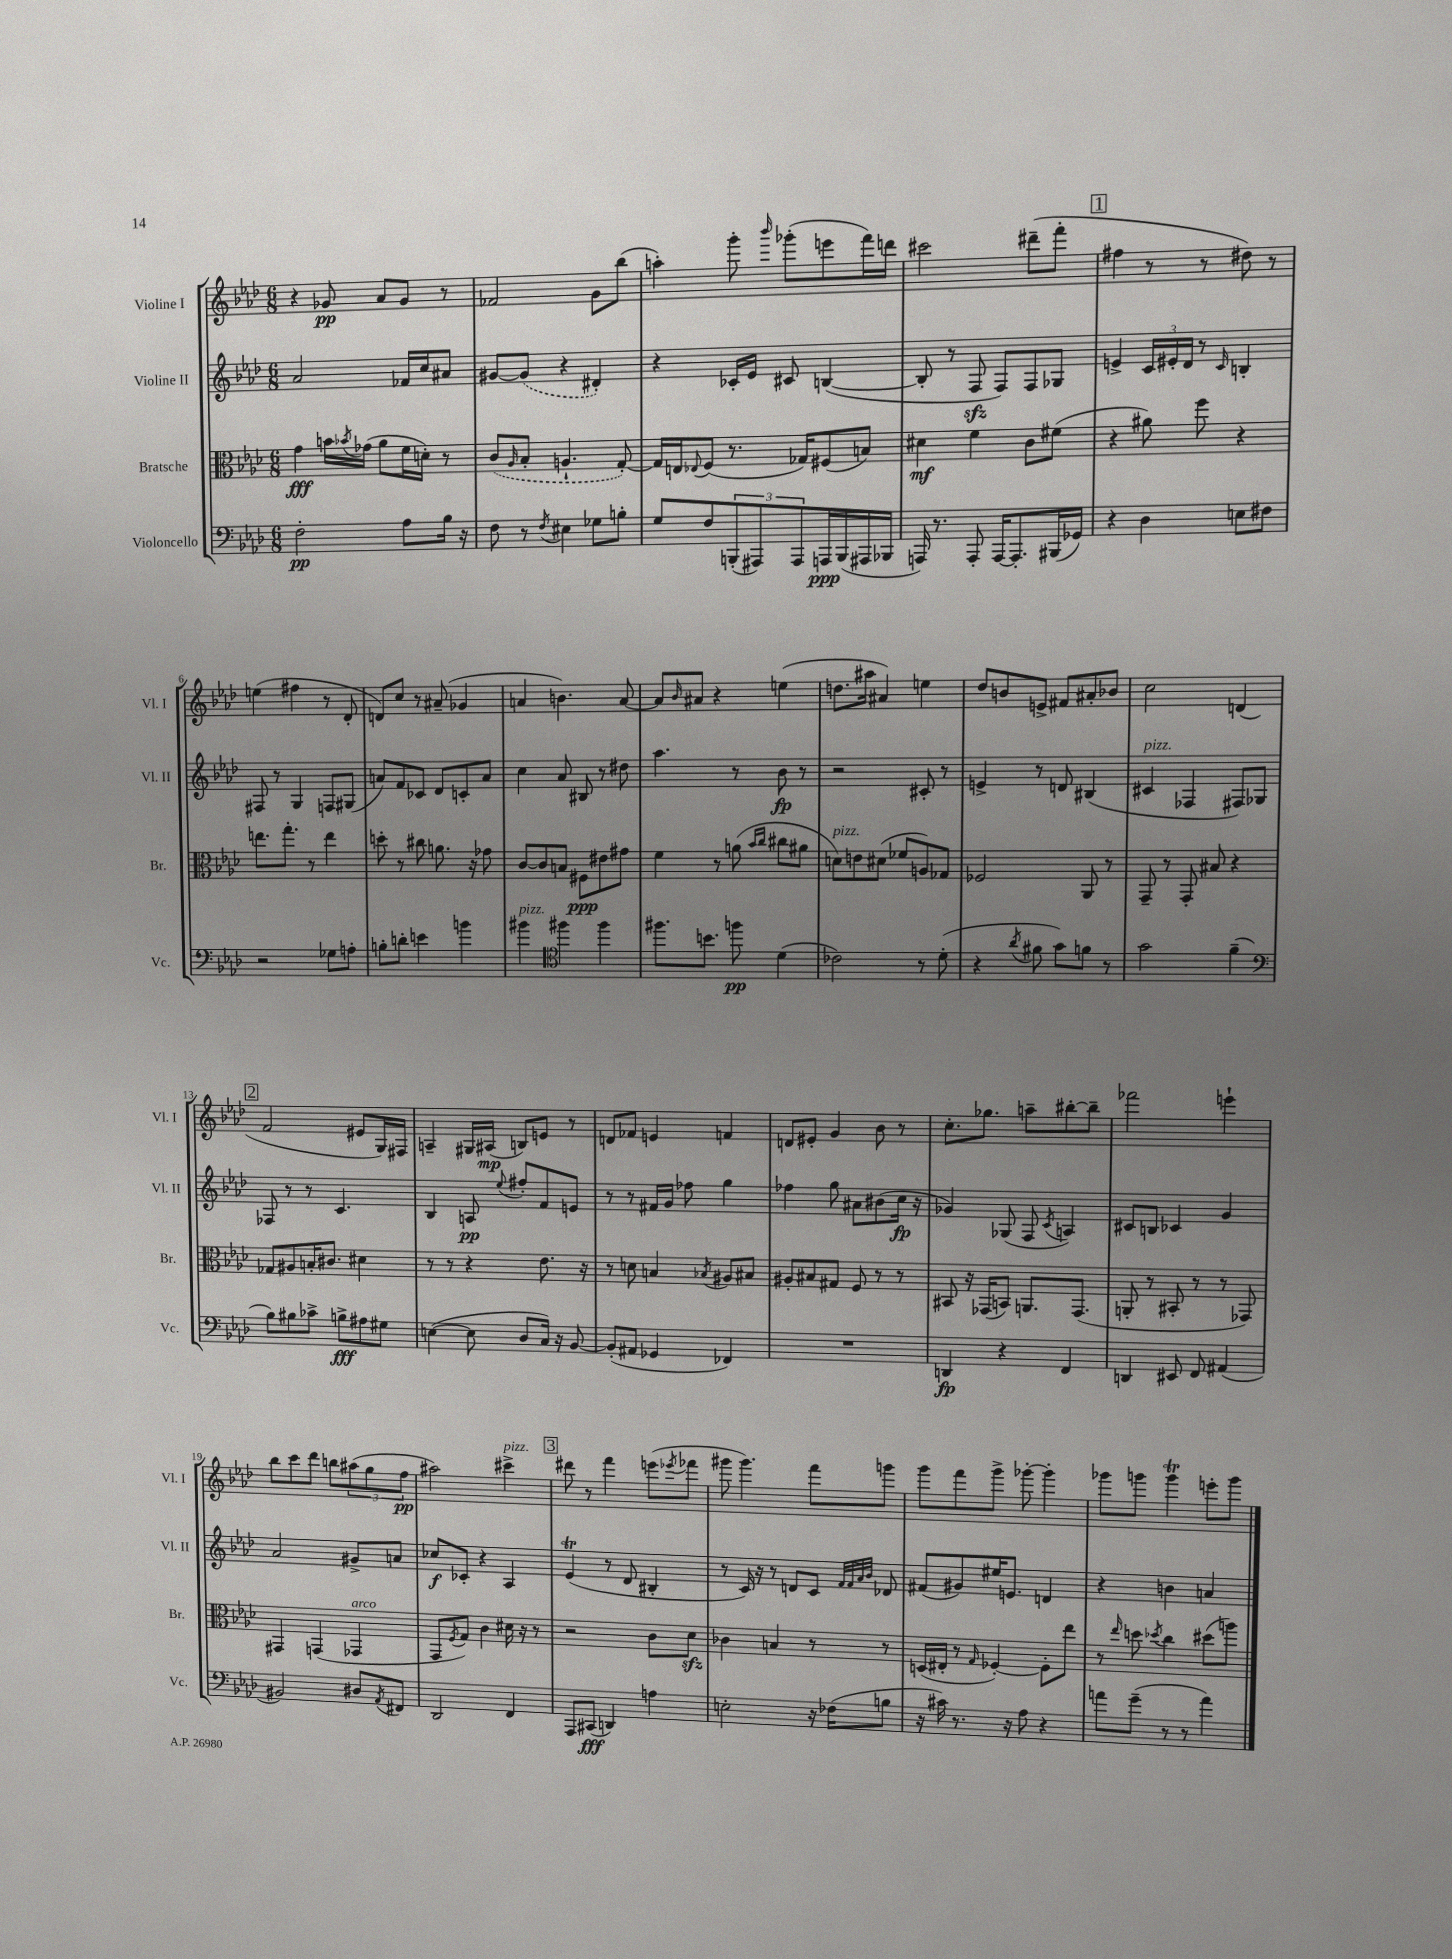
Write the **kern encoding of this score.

**kern	**kern	**kern	**kern
*staff4	*staff3	*staff2	*staff1
*clefF4	*clefC3	*clefG2	*clefG2
*k[b-e-a-d-]	*k[b-e-a-d-]	*k[b-e-a-d-]	*k[b-e-a-d-]
*M6/8	*M6/8	*M6/8	*M6/8
2F'	4g	2a-	4r
.	16b	.	8g-
.	8qb-	.	.
.	(16g-	.	.
.	8a-	.	8a-
8A-	16f	16f-	8g-
.	16d')	16cc	.
16B-	8r	8a#	8r
16r	.	.	.
=	=	=	=
8F	(8c	[8g#	2f-
.	16qqA-	.	.
8r	8B-'	(8g#]	.
8qF	.	.	.
4E#	4.A`	4r	.
8G-	.	4d#')	8g
8B'	[8G')	.	(8bb-
=	=	=	=
8G	16G]	4r	4aa')
.	16E	.	.
.	8qqE-	.	.
8F	(8F	.	.
(12BBB'	8.r	16c-'	8ggg'
.	.	16e-	.
12AAA#)	.	.	.
.	.	.	16qqbbb-
.	.	8c#	(8ggg-'
12AAA#	.	.	.
.	16G-)	.	.
16AAA	(8F#	([4B	8eee
(16BBB	.	.	.
16AAA#	8B)	.	16fff)
16BBB-	.	.	16ddd
=	=	=	=
16AAA)	4d#	8B']	2ccc#
8.r	.	.	.
.	.	8r	.
8AAA'	4f	8F	.
[16AAA	.	8F)	.
8.AAA']	.	.	.
.	8c	8F	(8ddd#~
(16BBB#	(8f#	8G-	8fff'
16GG-)	.	.	.
=	=	=	=
4r	4r	4e^	4ff#
4D-	8a#)	24c	8r
.	.	24e#'	.
.	.	24d-	.
.	8ff	8r	8r
.	.	16qqc	.
8E	4r	4B'	8dd#)
8F#	.	.	8r
=	=	=	=
2r	8.ee	8F#	(4ee
.	.	8r	.
.	8.gg'	.	.
.	.	4G	4ff#
.	8r	.	.
8G-	4ee	8F	8r
8A'	.	(8G#	8d-'
=	=	=	=
8B'	8dd'	8a)	8d)
8d'	8r	8f	8cc
4e	8cc#	8c-	8r
.	8.a	8d-	(8a#~
4b	.	8c'	4g-
.	16r	.	.
.	8g-	8a	.
=	=	=	=
4b#	[8c	4cc	4a
.	8c]	.	.
*clefC4	*	*	*
4ff#	8B	8a-	4.b)
.	8F#	8B#	.
4ff#	8e#	8r	.
.	8g#	8dd#	[8a
=	=	=	=
8.ff#	4f	4.aa-	8a]
.	.	.	16qqb-
.	.	.	8a#
8.b	.	.	.
.	8r	.	4r
8ff	(8a	8r	.
.	16qqb-	.	.
.	16qqcc	.	.
(4d-	8cc#	8b-	(4ee
.	8a#	8r	.
=	=	=	=
2c-)	8d)	2r	8.dd
.	8e	.	.
.	.	.	16aa#
.	(8d#	.	4a#)
.	8f-	.	.
8r	8A)	8c#'	4ee
(8d-'	8G-	8r	.
=	=	=	=
4r	2F-	4e^	8dd-
.	.	.	8b
8qa-	.	.	.
8f#	.	8r	8e^
8g)	.	8d	8f#
8f	8AA-	(4B#	8a#'
8r	8r	.	8b-
=	=	=	=
2g	8GG~	4c#	2cc
.	8r	.	.
.	8GG'	4F-	.
.	8B#	.	.
(4f~	4r	8F#)	(4d
.	.	8G-	.
=	=	=	=
*clefF4	*	*	*
8B-)	8G-	8F-	2f
8B#	8A#	8r	.
8c-^	16B'	8r	.
.	8.c#	.	.
8B^	.	4.c	.
8A#	4d#	.	8e#
8G#	.	.	16G)
.	.	.	16F#
=	=	=	=
([4E	8r	4B-	4A~
.	8r	.	.
8E]	4r	8A	16G#
.	.	.	(16A#
.	.	8qqee-	.
8D-	.	8ff#'	8B)
16C)	8.e-	8f	8e
16r	.	.	.
[8BB-	.	8e	8r
.	16r	.	.
=	=	=	=
(8BB-']	8r	8r	8d
8AA#	8d	8r	8f-
4GG-	4B	16f#	4e
.	.	16g	.
.	.	8ff-	.
.	8qB-	.	.
4FF-)	8A#	4gg	4f
.	8B#	.	.
=	=	=	=
2.r	8A#'	4ff-	8d
.	8B#	.	8e#'
.	8G#	8gg	4g
.	8F	8a#	.
.	8r	(8b#	8b-
.	8r	16cc	8r
.	.	16r	.
=	=	=	=
4DD	8BB#	4g-)	8.cc'
.	16r	.	.
.	(16GG-	.	8.gg-
4r	8BB)	(8G-	.
.	8.AA	8F	8aa~
.	.	8qc	.
4FF	.	4A)	[8bb#'
.	(8.GG-	.	.
.	.	.	8bb#~]
=	=	=	=
4DD	8AA'	8c#	2fff-
.	8r	8B	.
8EE#	8BB#'	4c-	.
8FF	8r	.	.
(4AA#	8r	4g	4eee`
.	8GG-)	.	.
=	=	=	=
2BB#)	4GG#	2a-	8bb-
.	.	.	8ccc
.	(4GG	.	8ddd-
.	.	.	8bb
8D#	4GG-	8g#^	(12aa#
.	.	.	12gg
8qAA-	.	.	.
8FF#	.	8a	.
.	.	.	12ff
=	=	=	=
2DD-	8GG	8cc-	2aa#)
.	8qF	.	.
.	8G)	8c-'	.
.	4c	4r	.
4FF	16d#	4A-	4ccc#^
.	16r	.	.
.	8r	.	.
=	=	=	=
8AAA-	2r	(4e-	8ddd#
(8CC#	.	.	8r
4DD)	.	8r	4fff
.	.	8d-	.
4A	8c	4B#'	(8eee
.	.	.	8qeee-
.	8d-	.	8fff-
=	=	=	=
2E'	4c-	8r	8ggg#
.	.	16c)	4.ggg#)
.	.	16r	.
.	4B	8r	.
.	.	8d	.
16r	8r	8c	8fff
(16F-	.	.	.
.	.	32qqf	.
.	.	32qqf	.
.	.	32qqa-	.
.	.	32qqb-	.
8B	8r	8d-	8ggg
=	=	=	=
16r	(16D	(8f#	8ggg
16c#)	16E#'	.	.
8.r	8r	8g#)	8fff
.	16qqG	.	.
.	[4F-')	16ee#	8ggg^
16r	.	8.e	.
8A-	.	.	[8ggg-'
4r	8F-']	4d	4ggg-']
.	8ee-	.	.
=	=	=	=
8a	8r	4r	8ggg-
.	16qqee-	.	.
(8g~	8dd	.	8ggg
.	8qdd-	.	.
8r	4cc	4b	4ggg
8r	.	.	.
4a)	(8dd#	4a	8eee'
.	8aa)	.	8ggg
==	==	==	==
*-	*-	*-	*-
